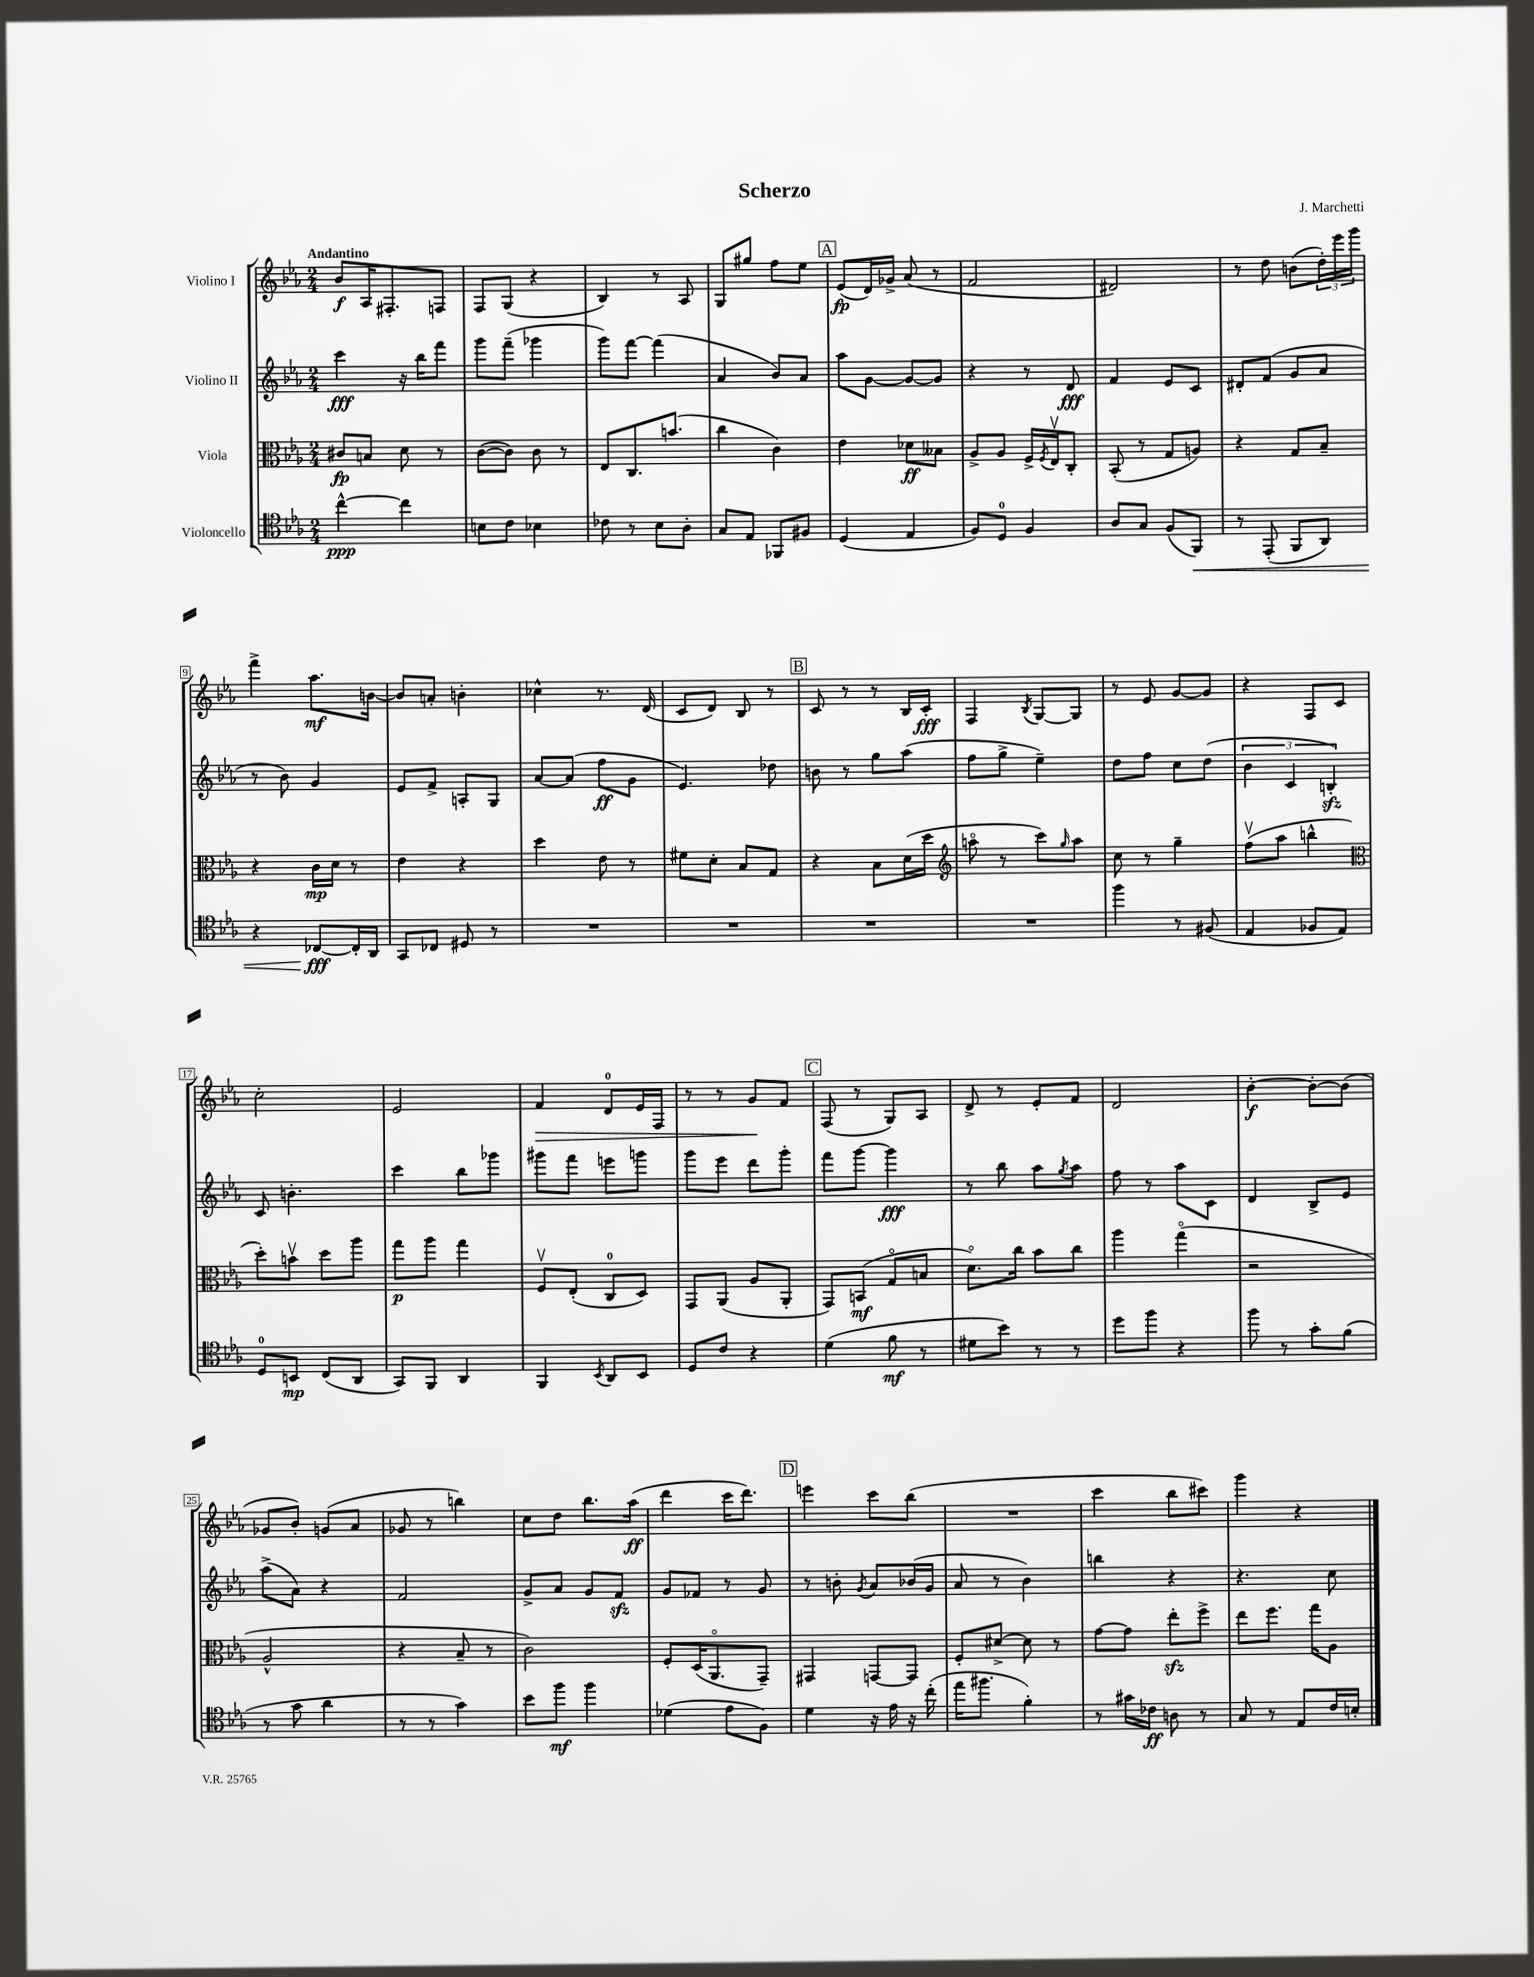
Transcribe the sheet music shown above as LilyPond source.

\header { title = "Scherzo" composer = "J. Marchetti" }
<<
\new StaffGroup <<
\new Staff = "s0" \with { instrumentName = "Violino I" } {
    \clef treble \key ees \major \numericTimeSignature \time 2/4 \tempo "Andantino"
    bes'8\f aes16 fis8.-. f8 |
    f8 g8( r4 |
    bes4) r8 aes8 |
    g8 gis''8 f''8 ees''8 |
    \mark \markup { \box "A" } ees'8\fp( d'16) ges'16-> aes'8( r8 |
    f'2 |
    dis'2) |
    r8 d''8 b'8( \tuplet 3/2 { d''16-.) ees'''16 g'''16 } |
    f'''4-> aes''8.\mf b'16~ |
    b'8 a'8-. b'4-. |
    ces''4-^ r8. d'16( |
    c'8 d'8) bes8 r8 |
    \mark \markup { \box "B" } c'8 r8 r8 bes16 c'16-.\fff |
    f4 \acciaccatura { bes8 } g8~ g8 |
    r8 ees'8 g'8~ g'8 |
    r4 f8 c'8 |
    c''2-. |
    ees'2 |
    f'4\> d'8-0 ees'16 f16 |
    r8 r8 g'8\! f'8 |
    \mark \markup { \box "C" } f8( r8 g8) aes8 |
    d'8-> r8 ees'8-. f'8 |
    d'2 |
    bes'4~-.\f bes'8~-. bes'8( |
    ges'8 bes'8-.) g'8( aes'8 |
    ges'8 r8 b''4) |
    c''8 d''8 bes''8. aes''16\ff( |
    d'''4 c'''16 d'''8.) |
    \mark \markup { \box "D" } e'''4 c'''8 bes''8( |
    R2 |
    c'''4 bes''8 cis'''8) |
    g'''4 r4 \bar "|." |
}
\new Staff = "s1" \with { instrumentName = "Violino II" } {
    \clef treble \key ees \major \numericTimeSignature \time 2/4
    c'''4\fff r16 bes''16 f'''8 |
    g'''8 f'''8--( ges'''4 |
    g'''8) f'''8~ f'''4( |
    aes'4 bes'8) aes'8 |
    \mark \markup { \box "A" } aes''8 g'8~ g'8~ g'8 |
    r4 r8 d'8\fff |
    f'4 ees'8 c'8 |
    dis'8-. f'8( g'8 aes'8 |
    r8 bes'8) g'4 |
    ees'8 f'8-> a8-. g8 |
    aes'8~ aes'8( f''8\ff g'8 |
    ees'4.) des''8 |
    \mark \markup { \box "B" } b'8 r8 g''8 aes''8( |
    f''8 g''8-> ees''4--) |
    d''8 f''8 c''8 d''8( |
    \tuplet 3/2 { bes'4 c'4 b4-.\sfz) } |
    c'8 b'4.-. |
    c'''4 bes''8 ges'''8 |
    gis'''8 f'''8 e'''8 g'''8 |
    g'''8 ees'''8 d'''8 g'''8-. |
    \mark \markup { \box "C" } f'''8 g'''8~ g'''4\fff |
    r8 bes''8 aes''8 \acciaccatura { g''8 } aes''8 |
    f''8 r8 aes''8 c'8 |
    d'4 bes8-> ees'8 |
    aes''8->( aes'8) r4 |
    f'2 |
    g'8-> aes'8 g'8 f'8\sfz |
    g'8 fes'8 r8 g'8 |
    \mark \markup { \box "D" } r8 b'8-. \acciaccatura { g'8 } aes'8 bes'16( g'16 |
    aes'8 r8 bes'4) |
    b''4 r4 |
    r4. c''8 \bar "|." |
}
\new Staff = "s2" \with { instrumentName = "Viola" } {
    \clef alto \key ees \major \numericTimeSignature \time 2/4
    cis'8\fp b8 d'8 r8 |
    c'8~( c'8) c'8 r8 |
    ees8 c8. b'8.( |
    c''4 c'4) |
    \mark \markup { \box "A" } ees'4 des'8\ff beses8 |
    aes8-> aes8 f16-> \acciaccatura { f8 } ees16\upbow c8-. |
    bes,8-.( r8 g8 a8) |
    r4 g8 bes8-- |
    r4 c'16\mp d'16 r8 |
    ees'4 r4 |
    d''4 ees'8 r8 |
    fis'8 d'8-. bes8 g8 |
    \mark \markup { \box "B" } r4 bes8 d'16( d''16 |
    \clef treble a''8\flageolet r8 c'''8) \grace { g''16 } a''8 |
    c''8 r8 g''4-- |
    f''8\upbow( aes''8 b''4-^ |
    \clef alto d''8-.) b'8\upbow d''8 aes''8 |
    g''8\p aes''8 g''4 |
    f8\upbow ees8-.( c8-0 d8) |
    g,8 aes,8( aes8 aes,8-. |
    \mark \markup { \box "C" } g,8) b,8\mf( g8\flageolet b8 |
    d'8.\flageolet) c''16 bes'8 c''8 |
    aes''4 g''4\flageolet( |
    r2 |
    aes2-^ |
    r4 bes8-- r8 |
    c'2) |
    f8-. d16( aes,8.\flageolet g,8--) |
    \mark \markup { \box "D" } gis,4 g,8~ g,8 |
    f8-. dis'8~-> dis'8 r8 |
    g'8~ g'8 ees''8-.\sfz f''8-> |
    ees''8 f''8. g''16 aes8 \bar "|." |
}
\new Staff = "s3" \with { instrumentName = "Violoncello" } {
    \clef tenor \key ees \major \numericTimeSignature \time 2/4
    c''4~-^\ppp c''4 |
    b8 c'8 bes4 |
    ces'8 r8 bes8 aes8-. |
    g8 ees8 fes,8 fis8 |
    \mark \markup { \box "A" } d4( ees4 |
    f8) d8-0 f4 |
    aes8 g8 f8( f,8\<) |
    r8 ees,8-.( f,8 aes,8) |
    r4 ces8~\fff\! ces16-. aes,16 |
    g,8 ces8 dis8 r8 |
    R2 |
    R2 |
    \mark \markup { \box "B" } R2 |
    R2 |
    f''4 r8 fis8( |
    ees4 fes8 ees8) |
    d8-0 b,8\mp c8( aes,8 |
    g,8) f,8 aes,4 |
    f,4 \acciaccatura { bes,8 } aes,8 bes,8 |
    d8 c'8 r4 |
    \mark \markup { \box "C" } d'4( f'8\mf r8 |
    dis'8 bes'8) r8 r8 |
    d''8 f''8 r4 |
    f''8 r8 g'8-. f'8( |
    r8 g'8 aes'4 |
    r8 r8 g'4) |
    bes'8 f''8\mf f''4 |
    des'4( ees'8 f8) |
    \mark \markup { \box "D" } d'4 r16 ees'16 r16 c''16-.( |
    ees''16 fis''8. f'4-.) |
    r8 gis'16 ces'16\ff a8 r8 |
    g8 r8 ees8 c'16 b16-. \bar "|." |
}
>>
>>
\layout { \context { \Score \override BarNumber.stencil = #(make-stencil-boxer 0.1 0.3 ly:text-interface::print) } }
